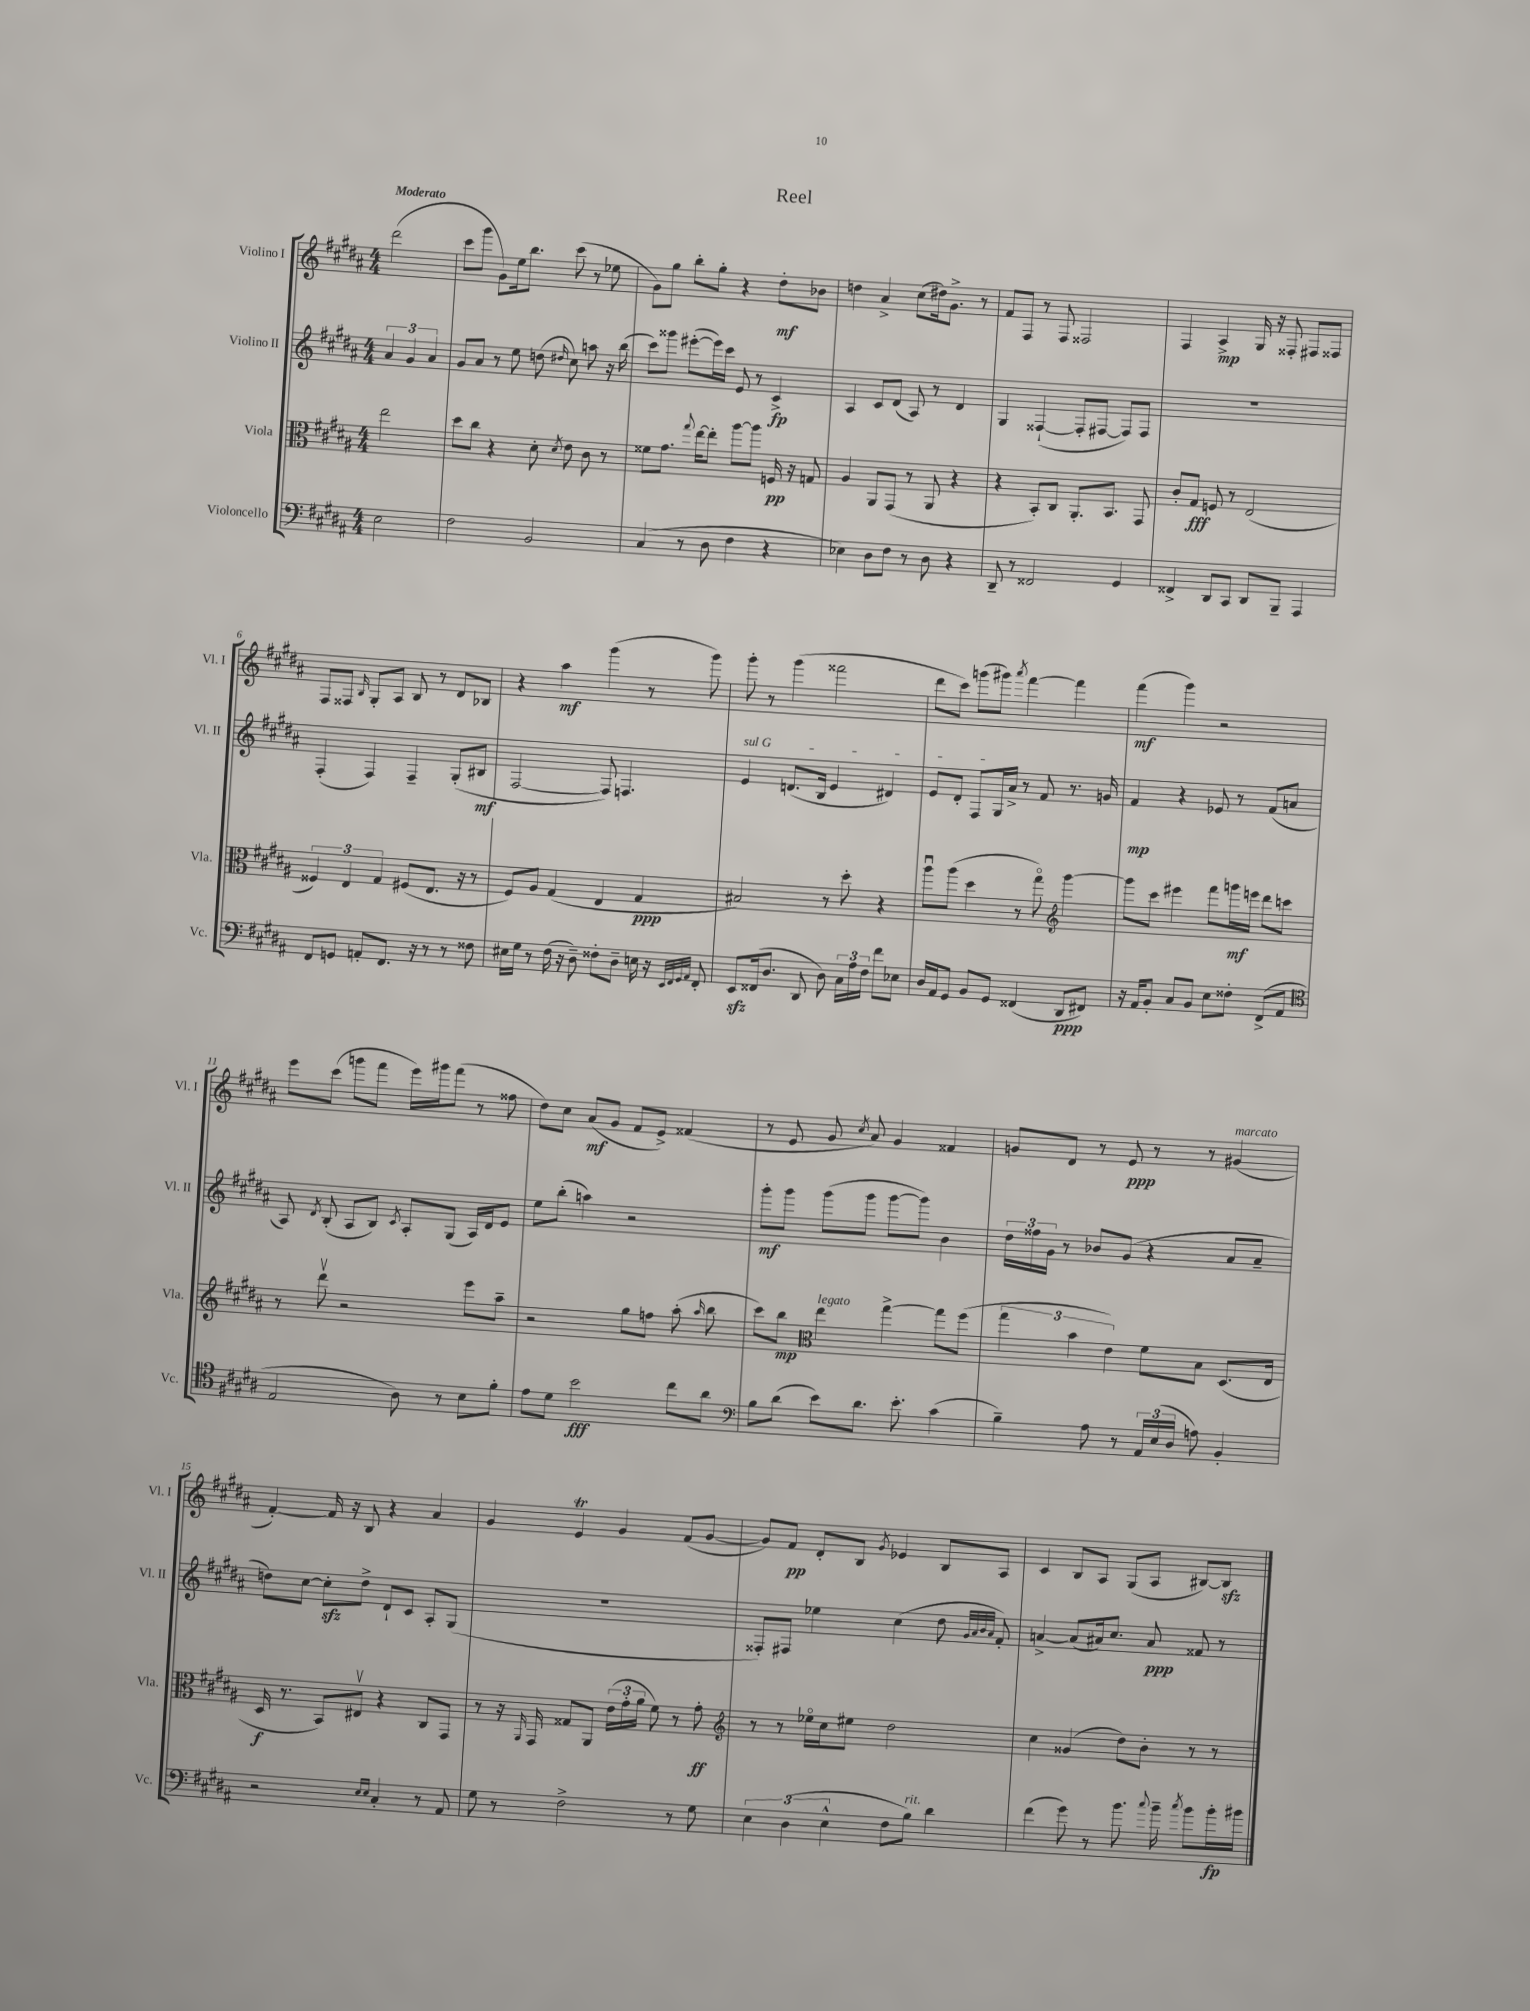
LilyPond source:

\header { title = "Reel" }
<<
\new StaffGroup <<
\new Staff = "s0" \with { instrumentName = "Violino I" shortInstrumentName = "Vl. I" } {
    \clef treble \key b \major \numericTimeSignature \time 4/4 \partial 2 \tempo "Moderato"
    \autoBeamOff dis'''2( |
    cis'''8[ gis'''8] gis'8[) e''16 b''8.] cis'''8( r8 ees''8 |
    gis'8[) gis''8] b''8[-. gis''8]-. r4 dis''8[-.\mf bes'8] |
    d''4 ais'4-> cis''8[( dis''16) gis'8.]-> r8 |
    fis'8[ fis8] r8 fis8 fisis2 |
    fis4 ais4->\mp gis16 r16 fisis8-. fis8[ fisis8] |
    fis8[ fisis8] \grace { b16 } gis8[-. ais8] b8 r8 dis'8[ bes8] |
    r4 ais''4\mf gis'''4( r8 gis'''8) |
    gis'''8-. r8 gis'''4( fisis'''2 |
    dis'''8[ cis'''8]) g'''8[( gis'''8]) \acciaccatura { ais'''8 } fis'''4~ fis'''4 |
    fis'''4\mf( gis'''4) r2 |
    e'''8[ cis'''8]( g'''8[ fis'''8] e'''16[) gis'''16 fis'''8]( r8 fisis''8 |
    dis''8[) cis''8] ais'8[\mf( gis'8] fis'8[ e'8]->) fisis'4( |
    r8 e'8 gis'8 \acciaccatura { cis''8 } ais'8) gis'4 fisis'4 |
    g'8[ dis'8] r8 e'8\ppp r8 r8 gis'4^\markup { \italic "marcato" }( |
    fis'4~-.) fis'16 r16 b8 r4 ais'4 |
    gis'4 e'4\trill gis'4 fis'8[( gis'8]~ |
    gis'8[) fis'8]\pp dis'8[-. b8] \acciaccatura { gis'8 } ees'4 b8[ ais8] |
    cis'4 b8[ ais8] gis8[( ais8] bis8[~) bis8]\sfz \bar "|." |
}
\new Staff = "s1" \with { instrumentName = "Violino II" shortInstrumentName = "Vl. II" } {
    \clef treble \key b \major \numericTimeSignature \time 4/4 \partial 2
    \autoBeamOff \tuplet 3/2 { ais'4 gis'4 ais'4 } |
    gis'8[ ais'8] r8 e''8 d''8( \grace { dis''16 } cis''8) a''8 r16 b''16( |
    cis'''8[) gisis'''8] eis'''8[~-.( eis'''16) cis'''16] e'8 r8 cis'4->\fp |
    ais4 cis'8[ dis'8]( ais8) r8 dis'4 |
    gis4 fisis4~-!( fisis8[-. fis8]~ fis8[) fis8] |
    R1 |
    fis4-.( fis4) fis4-- gis8[-.( bis8]\mf |
    fis2~ fis8) f4. |
    \once \override TextSpanner.bound-details.left.text = \markup { \italic "sul G" } e'4\startTextSpan d'8.[( b16] e'4 dis'4) |
    e'8[ dis'8]-. fis8[ gis16 ais'16]->\stopTextSpan r8 fis'8 r8. g'16 |
    fis'4\mp r4 ees'8 r8 fis'8[( a'8] |
    ais8) \acciaccatura { dis'8 } b8-.( ais8[ b8]) \acciaccatura { cis'8 } ais8[-. gis8]( ais16[) dis'16 e'8] |
    e''8[ b''8]-.( a''4) r2 |
    gis'''8[-.\mf gis'''8] gis'''8[( gis'''8] gis'''8[~ gis'''8]) b'4 |
    \tuplet 3/2 { dis''16[ fisis''16 gis'16] } r8 bes'8[ gis'8]( r4 ais'8[ ais'8]-- |
    d''8[) cis''8]~ cis''8[-.\sfz d''8]-> dis'8[-! cis'8] ais8[-. gis8]( |
    R1 |
    fisis8[-.) fis8] ees''4 cis''4( dis''8 \grace { gis'32[ ais'32 b'32 ais'32] } fis'8-.) |
    a'4~-> a'8[( ais'16) cis''8.] ais'8\ppp fisis'8 r8 \bar "|." |
}
\new Staff = "s2" \with { instrumentName = "Viola" shortInstrumentName = "Vla." } {
    \clef alto \key b \major \numericTimeSignature \time 4/4 \partial 2
    \autoBeamOff e''2 |
    dis''8[ cis''8] r4 dis'8-. \acciaccatura { dis'8 } e'8 cis'8 r8 |
    fisis'8[ gis'8.] \appoggiatura { gis''8 } e''16[~ e''8]-. ais''8[~ ais''8] f16\pp r16 g8 |
    ais4 ais,8[ gis,8]( r8 ais,8 r4 |
    r4 b,8[-.) cis8] ais,8.[-. b,8.] gis,8 |
    cis'8[-. gis8]\fff f8 r8 e2( |
    \tuplet 3/2 { fisis4) e4 gis4 } fis8[( e8.] r16 r8 |
    fis8[) ais8] gis4( e4 gis4\ppp |
    bis2) r8 dis''8-. r4 |
    ais''8[\downbow ais''8]( dis''4 r8 gis''8\flageolet) \clef treble gis'''4~ |
    gis'''8[ cis'''8] eis'''4 fis'''8[ g'''16\mf e'''16] dis'''8[ c'''8] |
    r8 dis'''8\upbow r2 e'''8[ ais''8]-- |
    r2 gis''8[ f''8] ais''8-.( \grace { ais''16 } b''8 |
    cis'''8[) b''8]\mp \clef alto e''4^\markup { \italic "legato" } gis''4~-> gis''8[ fis''8]( |
    \tuplet 3/2 { gis''4 b'4 e'4) } fis'8[ b8] dis8.[( e16] |
    dis16\f r8. b,8[) eis8]\upbow r4 cis8[ gis,8] |
    r8 r16 \grace { ais,16 } gis,16 gisis8[ ais,8] \tuplet 3/2 { e'16[( gis'16-. ais'16] } fis'8) r8 gis'8-.\ff |
    \clef treble r8 r8 ees''16[\flageolet cis''16 eis''8] dis''2 |
    cis''4 gisis'4( dis''8[) b'8]-. r8 r8 \bar "|." |
}
\new Staff = "s3" \with { instrumentName = "Violoncello" shortInstrumentName = "Vc." } {
    \clef bass \key b \major \numericTimeSignature \time 4/4 \partial 2
    \autoBeamOff e2 |
    fis2 b,2 |
    cis4( r8 dis8 fis4 r4 |
    ees4) dis8[ fis8] r8 dis8 r4 |
    dis,8-- r8 fisis,2 gis,4 |
    fisis,4-> dis,8[ cis,8] dis,8[ b,,8]-- ais,,4 |
    fis,8[ g,8] a,8[-. fis,8.] r16 r8 r8 fisis8 |
    eis16[ gis16] r8 fis16( r16 dis8--) fisis8[-. dis8]-- e16 r16 \grace { e,32[ fis,32 gis,32 ais,32] } fis,8-. |
    e,8[\sfz fisis,16( dis8.] dis,8 dis8) \tuplet 3/2 { cis16[ ais16 fis16] } fis'8[ ees8] |
    dis16[ ais,16 gis,8] b,8[ gis,8] fisis,4( dis,8[\ppp fis,8]) |
    r16 ais,16[ b,8]-. cis8[ b,8] e8[ fisis8]-. fis,8[->( ais,8] |
    \clef tenor e2 ais8) r8 b8[ fis'8]-. |
    e'8[ dis'8] b'2\fff cis''8[ ais'8] |
    \clef bass b8[ dis'8]( e'8[) dis'8.] e'8.-. cis'4( |
    b4--) ais8 r8 \tuplet 3/2 { ais,16[ e16( dis16] } a8) b,4-. |
    r2 \grace { e16[ e16] } cis4-. r8 ais,8 |
    gis8 r8 fis2-> r8 gis8 |
    \tuplet 3/2 { e4 dis4( e4-^ } fis8[ b8]^\markup { \italic "rit." }) dis'4 |
    fis'4( gis'8) r8 b'8. \appoggiatura { cis''8 } b'16-- \acciaccatura { cis''8 } b'8[ b'16-.\fp bis'16] \bar "|." |
}
>>
>>
